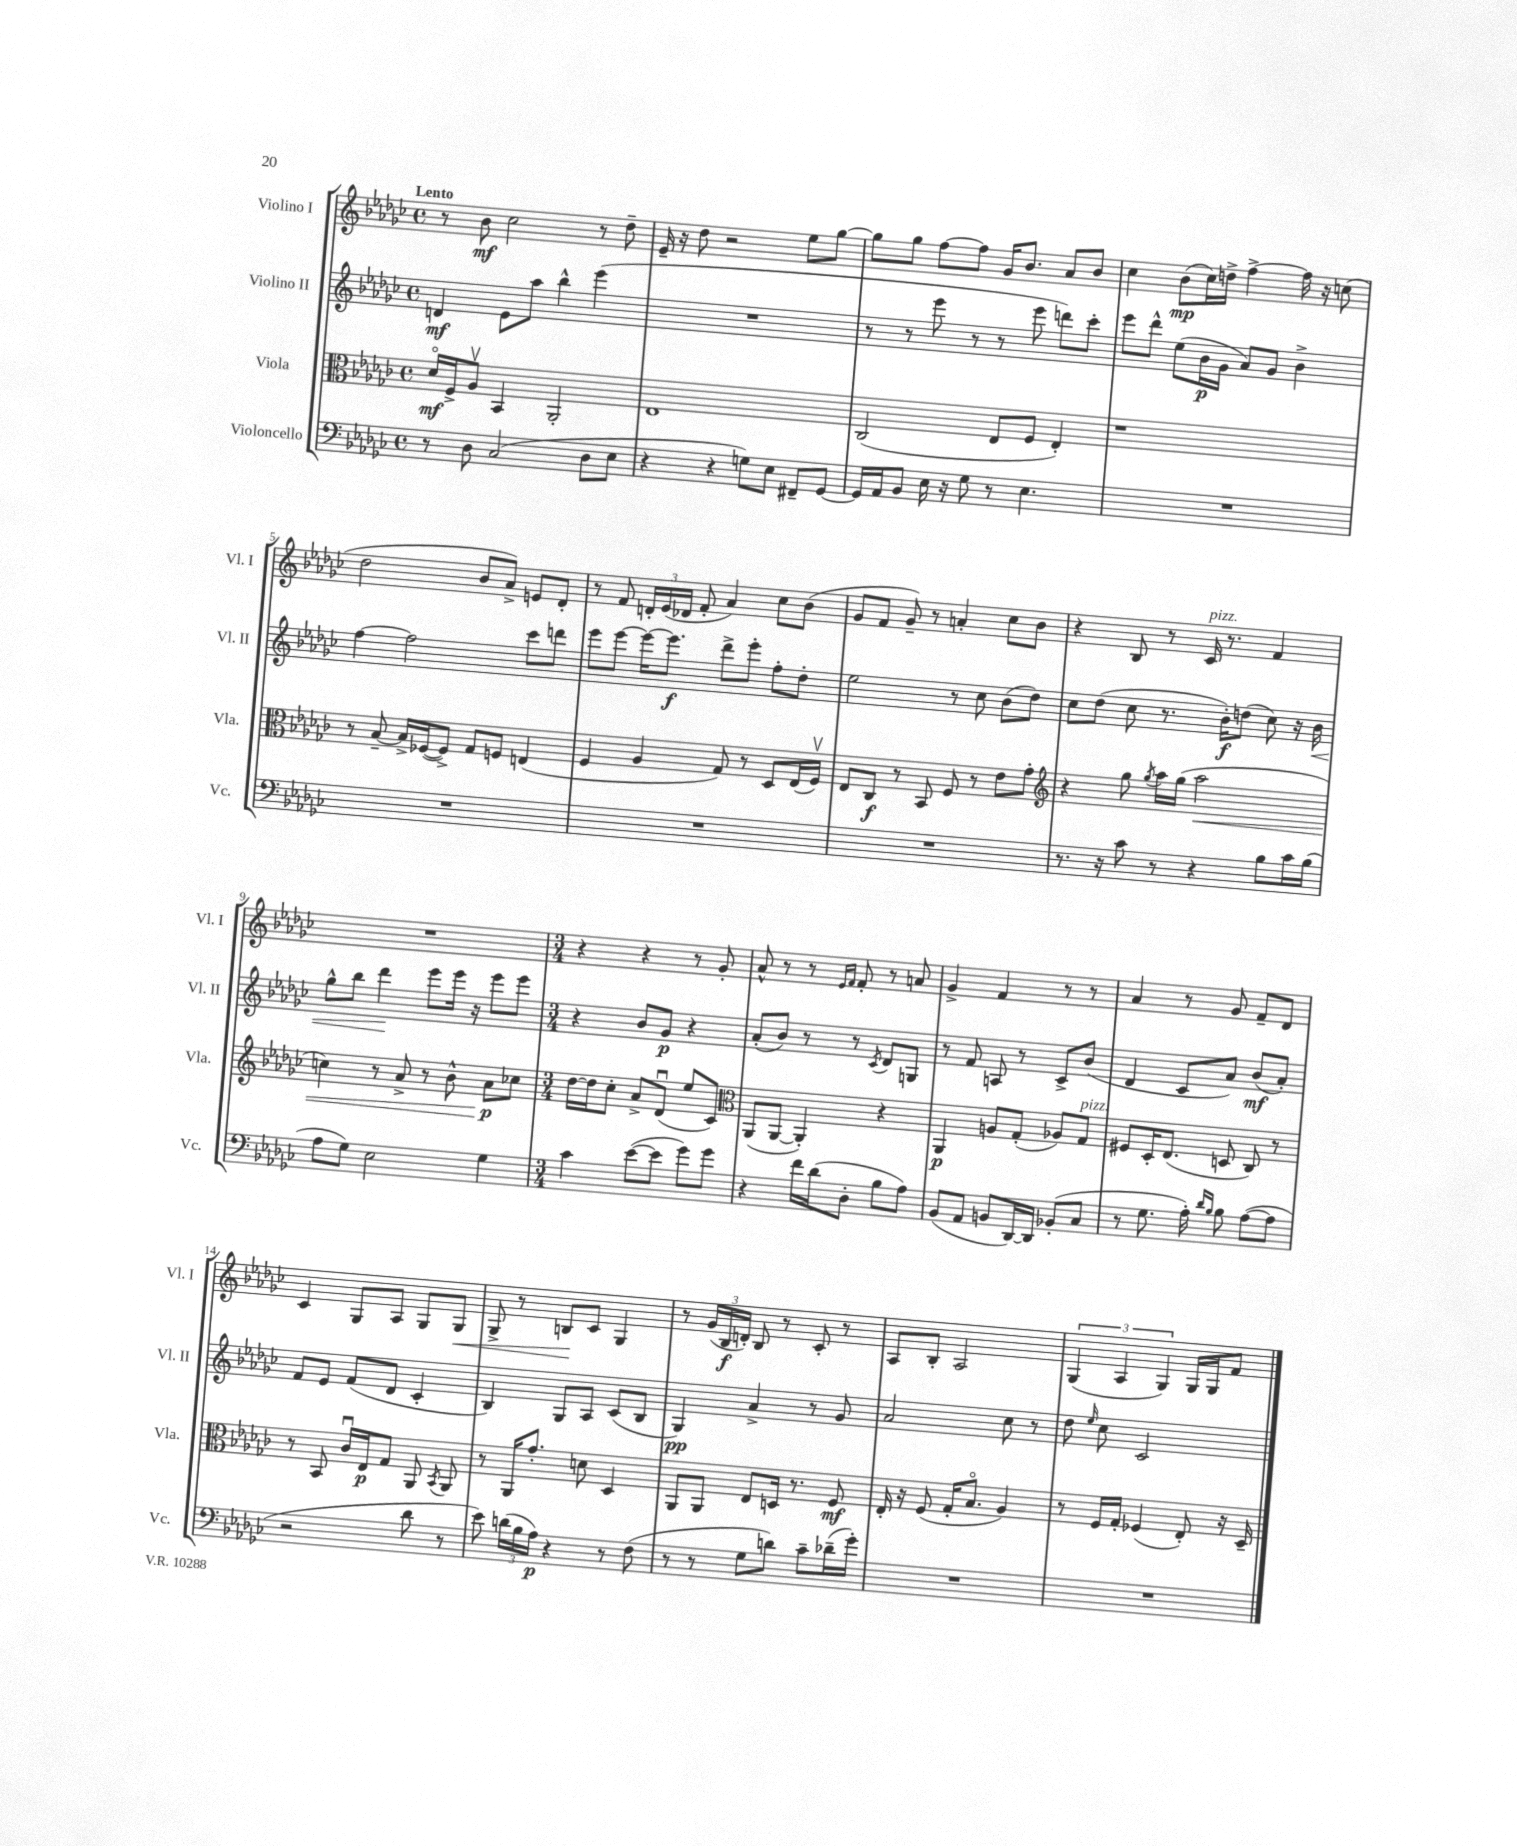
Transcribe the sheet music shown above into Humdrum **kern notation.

**kern	**kern	**kern	**kern
*staff4	*staff3	*staff2	*staff1
*clefF4	*clefC3	*clefG2	*clefG2
*k[b-e-a-d-g-c-]	*k[b-e-a-d-g-c-]	*k[b-e-a-d-g-c-]	*k[b-e-a-d-g-c-]
*M4/4	*M4/4	*M4/4	*M4/4
*met(c)	*met(c)	*met(c)	*met(c)
8r	16d-o	4d	8r
.	16F^	.	.
8D-	8A-v	.	8b-
(2C-	4BB-	8e-	2cc-
.	.	8aa-	.
.	2AA-'	4bb-^^	.
8D-	.	(4eee-	8r
8E-	.	.	8dd-~
=	=	=	=
4r	1E-	1r	16e-~
.	.	.	16r
.	.	.	8dd-
4r	.	.	2r
8G)	.	.	.
8E-	.	.	.
8FF#~	.	.	8ee-
[8GG-	.	.	[8gg-
=	=	=	=
16GG-]	(2C-	8r	8gg-]
16AA-	.	.	.
8BB-	.	8r	8gg-
16E-	.	8eee-	[8ff
16r	.	.	.
8G-	.	8r	8ff]
8r	8E-	8r	16g-
.	.	.	8.b-
4.E-	8F	8eee-	.
.	4E-')	8ddd)	8a-
.	.	8ccc-'	8b-
=	=	=	=
1r	1r	8eee-	4cc-
.	.	8ddd-^^	.
.	.	(8ee-	(8b-
.	.	16b-	16cc-)
.	.	16g-	16dd^
.	.	8a-)	[4ff^
.	.	8g-	.
.	.	4b-^	16ff]
.	.	.	16r
.	.	.	(8cc
=	=	=	=
1r	8r	[4ff	2dd-
.	[8B-~	.	.
.	16B-^]	2ff]	.
.	([16F-	.	.
.	8F-^])	.	.
.	8G-	.	8b-
.	8F	.	8a-^)
.	(4E	8ccc-	8e
.	.	8ddd	8d-'
=	=	=	=
1r	4F	8eee-	8r
.	.	[8eee-	8f
.	4A-	16eee-_	24d'
.	.	.	(24e-
.	.	8.eee-]	.
.	.	.	24d-
.	.	.	8f'
.	8G-)	8ddd-^	4a-)
.	8r	8eee-'	.
.	8D-	8ff'	8cc-
.	(16E-	8dd-'	(8b-
.	16Fv)	.	.
=	=	=	=
1r	8E-	2ee-	8g-
.	8C-	.	8f
.	8r	.	8g-~)
.	8BB-	.	8r
.	8F	8r	4a'
.	8r	8cc-	.
.	8e-	(8b-	8cc-
.	8g-'	8dd-)	8b-
=	=	=	=
*	*clefG2	*	*
8.r	4r	8cc-	4r
.	.	(8dd-	.
16r	.	.	.
8c-	8gg-	8cc-	8B-
.	8qgg-	.	.
8r	16aa-	8.r	8r
.	(16gg-	.	.
4r	2aa-	.	16c-
.	.	16b-')	8.r
.	.	(8dd	.
8B-	.	8cc-)	4f
16c-	.	16r	.
(16B-	.	16b-	.
=	=	=	=
8A-	4cc)	8gg-^^	1r
8G-)	.	8bb-	.
2E-	8r	4ddd-	.
.	8a-^	.	.
.	8r	8eee-	.
.	8b-^^	16eee-	.
.	.	16r	.
4G-	8a-	8eee-	.
.	8cc-	8eee-	.
=	=	=	=
*M3/4	*M3/4	*M3/4	*M3/4
4c-	[16dd-	4r	4r
.	16dd-]	.	.
.	8cc-'	.	.
([8e-	8a-^	8b-	4r
8e-]	(8d-u	8g-	.
8g-)	8ee-	4r	8r
8g-	8c-)	.	8g-'
=	=	=	=
*	*clefC3	*	*
4r	(8AA-	(8a-'	8a-^^
.	[8AA-	8b-)	8r
16f	4AA-'])	8r	8r
(16d-	.	.	.
.	.	.	16qqe-
.	.	.	16qqf
8D-'	.	8r	8f'
.	.	8qc-	.
8B-	4r	8d-	8r
8A-)	.	8G	8a
=	=	=	=
(8BB-	4AA-	8r	4g-^
8AA-	.	8f	.
8BB	8A	8A	4f
[16DD-)	(8G-'	8r	.
16DD-]	.	.	.
(8BB-'	8A-)	8c-^	8r
8C-	8G-	(8b-	8r
=	=	=	=
8r	8F#	4d-	4a-
8.G-	16D-'	.	.
.	(8.E-	.	.
.	.	8c-	8r
16A-')	.	.	.
16qqd-	.	.	.
16qqB-	.	.	.
8B-	8D	8a-)	8g-
([8A-	8C-)	(8b-	8f~
8A-]	8r	8a-')	8d-
=	=	=	=
2r	8r	8f	4c-
.	8BB-	8e-	.
.	16c-u	(8f	8G-
.	16E-	.	.
.	8G-	8d-	8A-
8d-	8AA-	4c-'	8G-
.	8qBB-	.	.
8r	8AA-	.	8G-
=	=	=	=
8e-)	8r	4B-)	8G-^
(24d	16AA-	.	8r
24B-	.	.	.
.	8.g-'	.	.
24A-)	.	.	.
4r	.	8G-	8B
.	8d	8A-	8c-
8r	4D-	(8c-	4G-
(8F	.	8B-	.
=	=	=	=
8r	8AA-	4G-)	8r
8r	8AA-	.	(24g-
.	.	.	24B-
.	.	.	24d')
8G-	8E-	4a-^	8B-
8d)	16D	.	8r
.	8.r	.	.
8c-~	.	8r	8c-'
(16d-~	8F	8g-	8r
16g-')	.	.	.
=	=	=	=
2.r	16E-'	2a-	8A-
.	16r	.	.
.	(8F	.	8B-'
.	16G-'	.	2A-
.	8.B-o	.	.
.	4A-)	8cc-	.
.	.	8r	.
=	=	=	=
2.r	8r	8dd-	(6G-
.	.	16qqee-	.
.	16F	8cc-	.
.	.	.	6A-
.	16G-'	.	.
.	(4F-	2c-	.
.	.	.	6G-)
.	8E-')	.	16G-
.	.	.	16G-
.	16r	.	8f
.	16D-~	.	.
==	==	==	==
*-	*-	*-	*-
